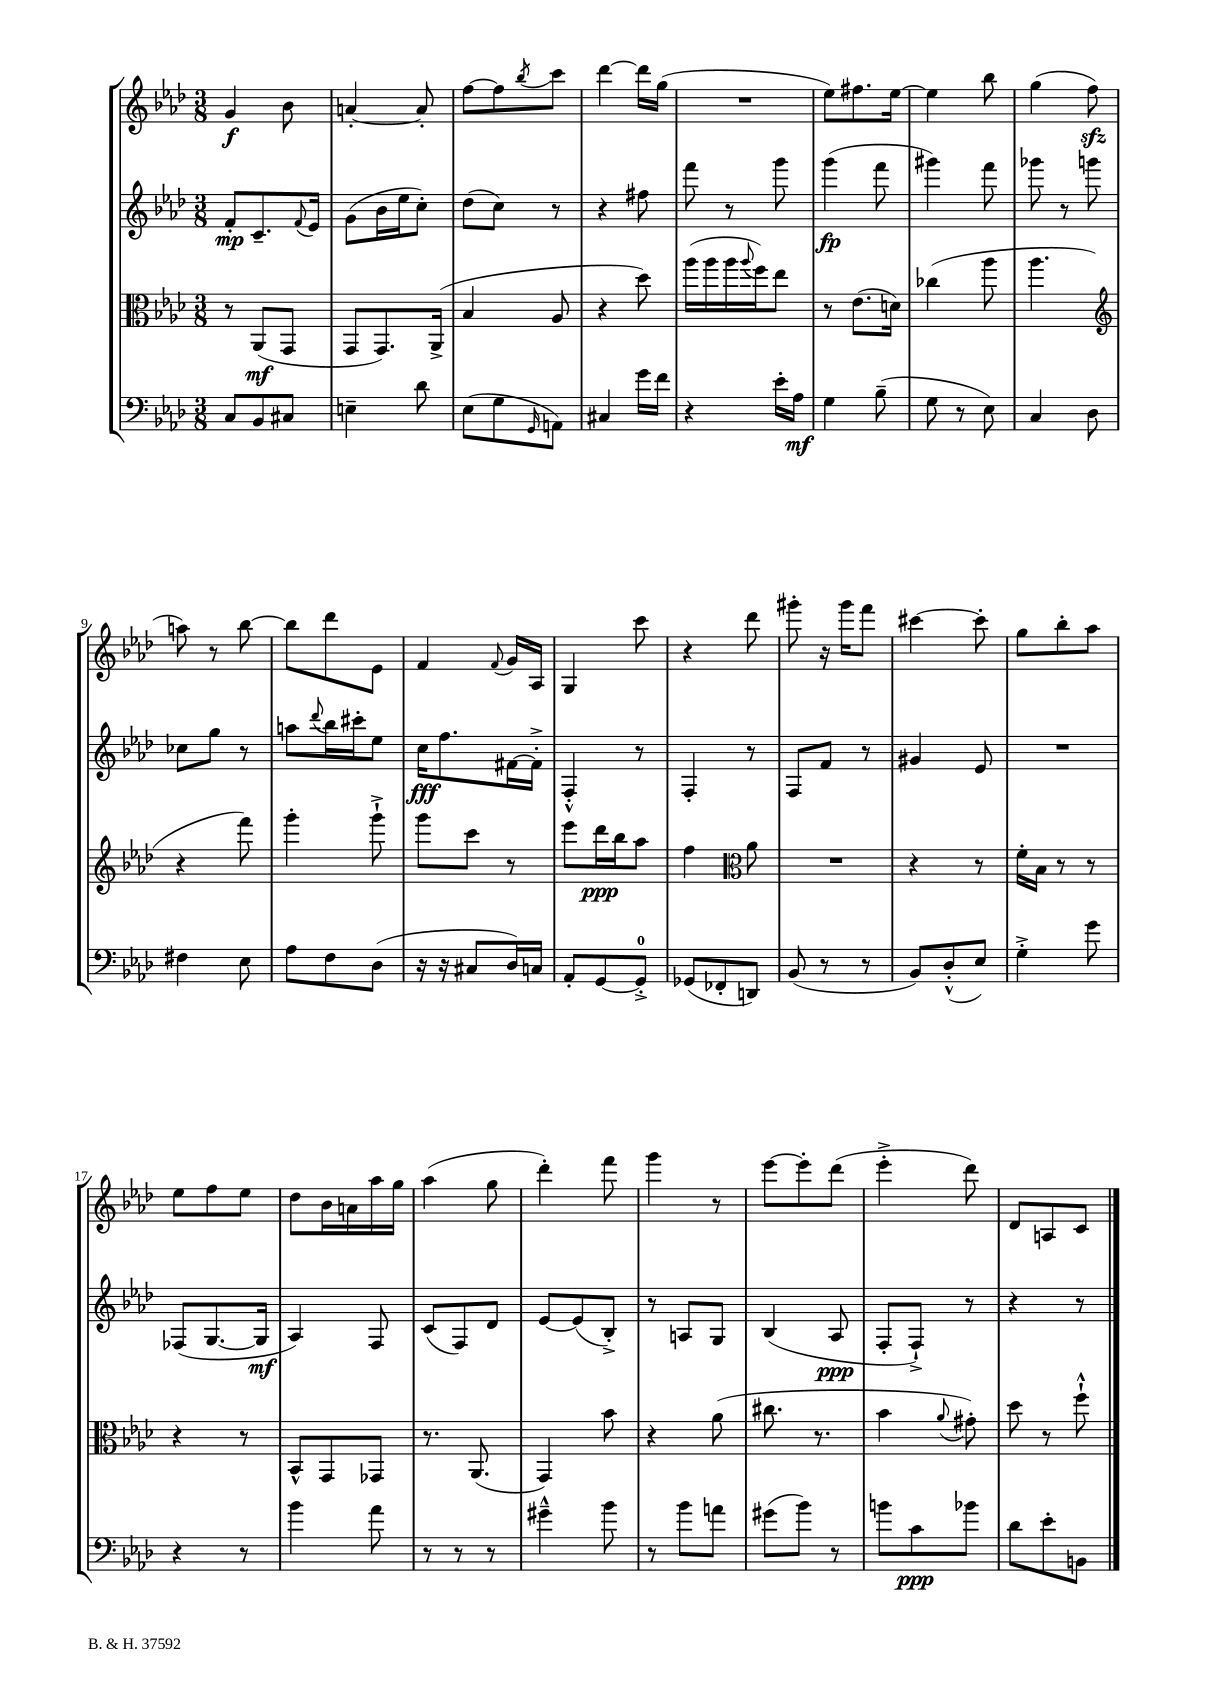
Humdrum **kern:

**kern	**kern	**kern	**kern
*staff4	*staff3	*staff2	*staff1
*clefF4	*clefC3	*clefG2	*clefG2
*k[b-e-a-d-]	*k[b-e-a-d-]	*k[b-e-a-d-]	*k[b-e-a-d-]
*M3/8	*M3/8	*M3/8	*M3/8
8C	8r	8f'	4g
8BB-	(8AA-	8.c~	.
8C#	8GG	.	8b-
.	.	8qqf	.
.	.	16e-	.
=	=	=	=
4E~	8GG	(8g	[4a'
.	8.GG)	16b-	.
.	.	16ee-	.
8d-	.	8cc')	8a']
.	(16AA-^	.	.
=	=	=	=
(8E-	4B-	(8dd-	[8ff
8G	.	8cc)	8ff]
16qqGG	.	.	8qbb-
8AA)	8A-	8r	8ccc
=	=	=	=
4C#	4r	4r	[4ddd-
16g	8dd-)	8ff#	16ddd-]
16f	.	.	(16gg
=	=	=	=
4r	(16aa-	8fff	4.r
.	16aa-	.	.
.	16aa-	8r	.
.	8qqaa-	.	.
.	16ff)	.	.
16e-'	8ee-	8ggg	.
16A-	.	.	.
=	=	=	=
4G	8r	(4ggg	8ee-)
.	(8.e-	.	8.ff#
(8B-~	.	8fff	.
.	16d)	.	[16ee-
=	=	=	=
8G	(4cc-	4ggg#)	4ee-]
8r	.	.	.
8E-)	8aa-	8fff	8bb-
=	=	=	=
4C	4.aa-	8ggg-	(4gg
.	.	8r	.
8D-	.	8ggg	8ff
=	=	=	=
*	*clefG2	*	*
4F#	4r	8cc-	8aa)
.	.	8gg	8r
8E-	8fff)	8r	[8bb-
=	=	=	=
8A-	4ggg'	8aa	8bb-]
.	.	8qqddd-	.
8F	.	16bb-	8ddd-
.	.	16ccc#'	.
(8D-	8ggg`^	8ee-	8e-
=	=	=	=
16r	8ggg	16cc	4f
16r	.	8.ff	.
8C#	8ccc	.	.
.	.	.	8qqf
16D-)	8r	[16f#	16g
16C	.	16f#'^]	16A-
=	=	=	=
8AA-'	8eee-	4F'^^	4G
[8GG	16ddd-	.	.
.	16bb-	.	.
8GG'^]	8aa-	8r	8ccc
=	=	=	=
(8GG-	4ff	4F'	4r
8FF-'	.	.	.
*	*clefC3	*	*
8DD)	8a-	8r	8ddd-
=	=	=	=
(8BB-	4.r	8F	8ggg#'
8r	.	8f	16r
.	.	.	16ggg#
8r	.	8r	8fff
=	=	=	=
8BB-)	4r	4g#	[4ccc#
(8D-'^^	.	.	.
8E-)	8r	8e-	8ccc#']
=	=	=	=
4G'^	16f'	4.r	8gg
.	16B-	.	.
.	8r	.	8bb-'
8g	8r	.	8aa-
=	=	=	=
4r	4r	(8F-	8ee-
.	.	[8.G	8ff
8r	8r	.	8ee-
.	.	16G]	.
=	=	=	=
4b-	8BB-^^	4A-)	8dd-
.	8GG	.	16b-
.	.	.	16a
8a-	8GG-	8F	16aa-
.	.	.	16gg
=	=	=	=
8r	8.r	(8c	(4aa-
8r	.	8F)	.
.	(8.AA-	.	.
8r	.	8d-	8gg
=	=	=	=
4g#~^^	4GG)	[8e-	4ddd-')
.	.	(8e-]	.
8b-	8b-	8B-'^)	8fff
=	=	=	=
8r	4r	8r	4ggg
8b-	.	8A	.
8a	(8a-	8G	8r
=	=	=	=
(8g#	8.cc#	(4B-	[8eee-
8b-)	.	.	8eee-']
.	8.r	.	.
8r	.	8A-	(8ddd-
=	=	=	=
8b	4b-	8F'	4eee-'^
8c	.	8F`^)	.
.	8qqa-	.	.
8b-	8g#')	8r	8ddd-)
=	=	=	=
8d-	8dd-	4r	8d-
8e-'	8r	.	8A
8BB	8ff`^^	8r	8c
==	==	==	==
*-	*-	*-	*-
